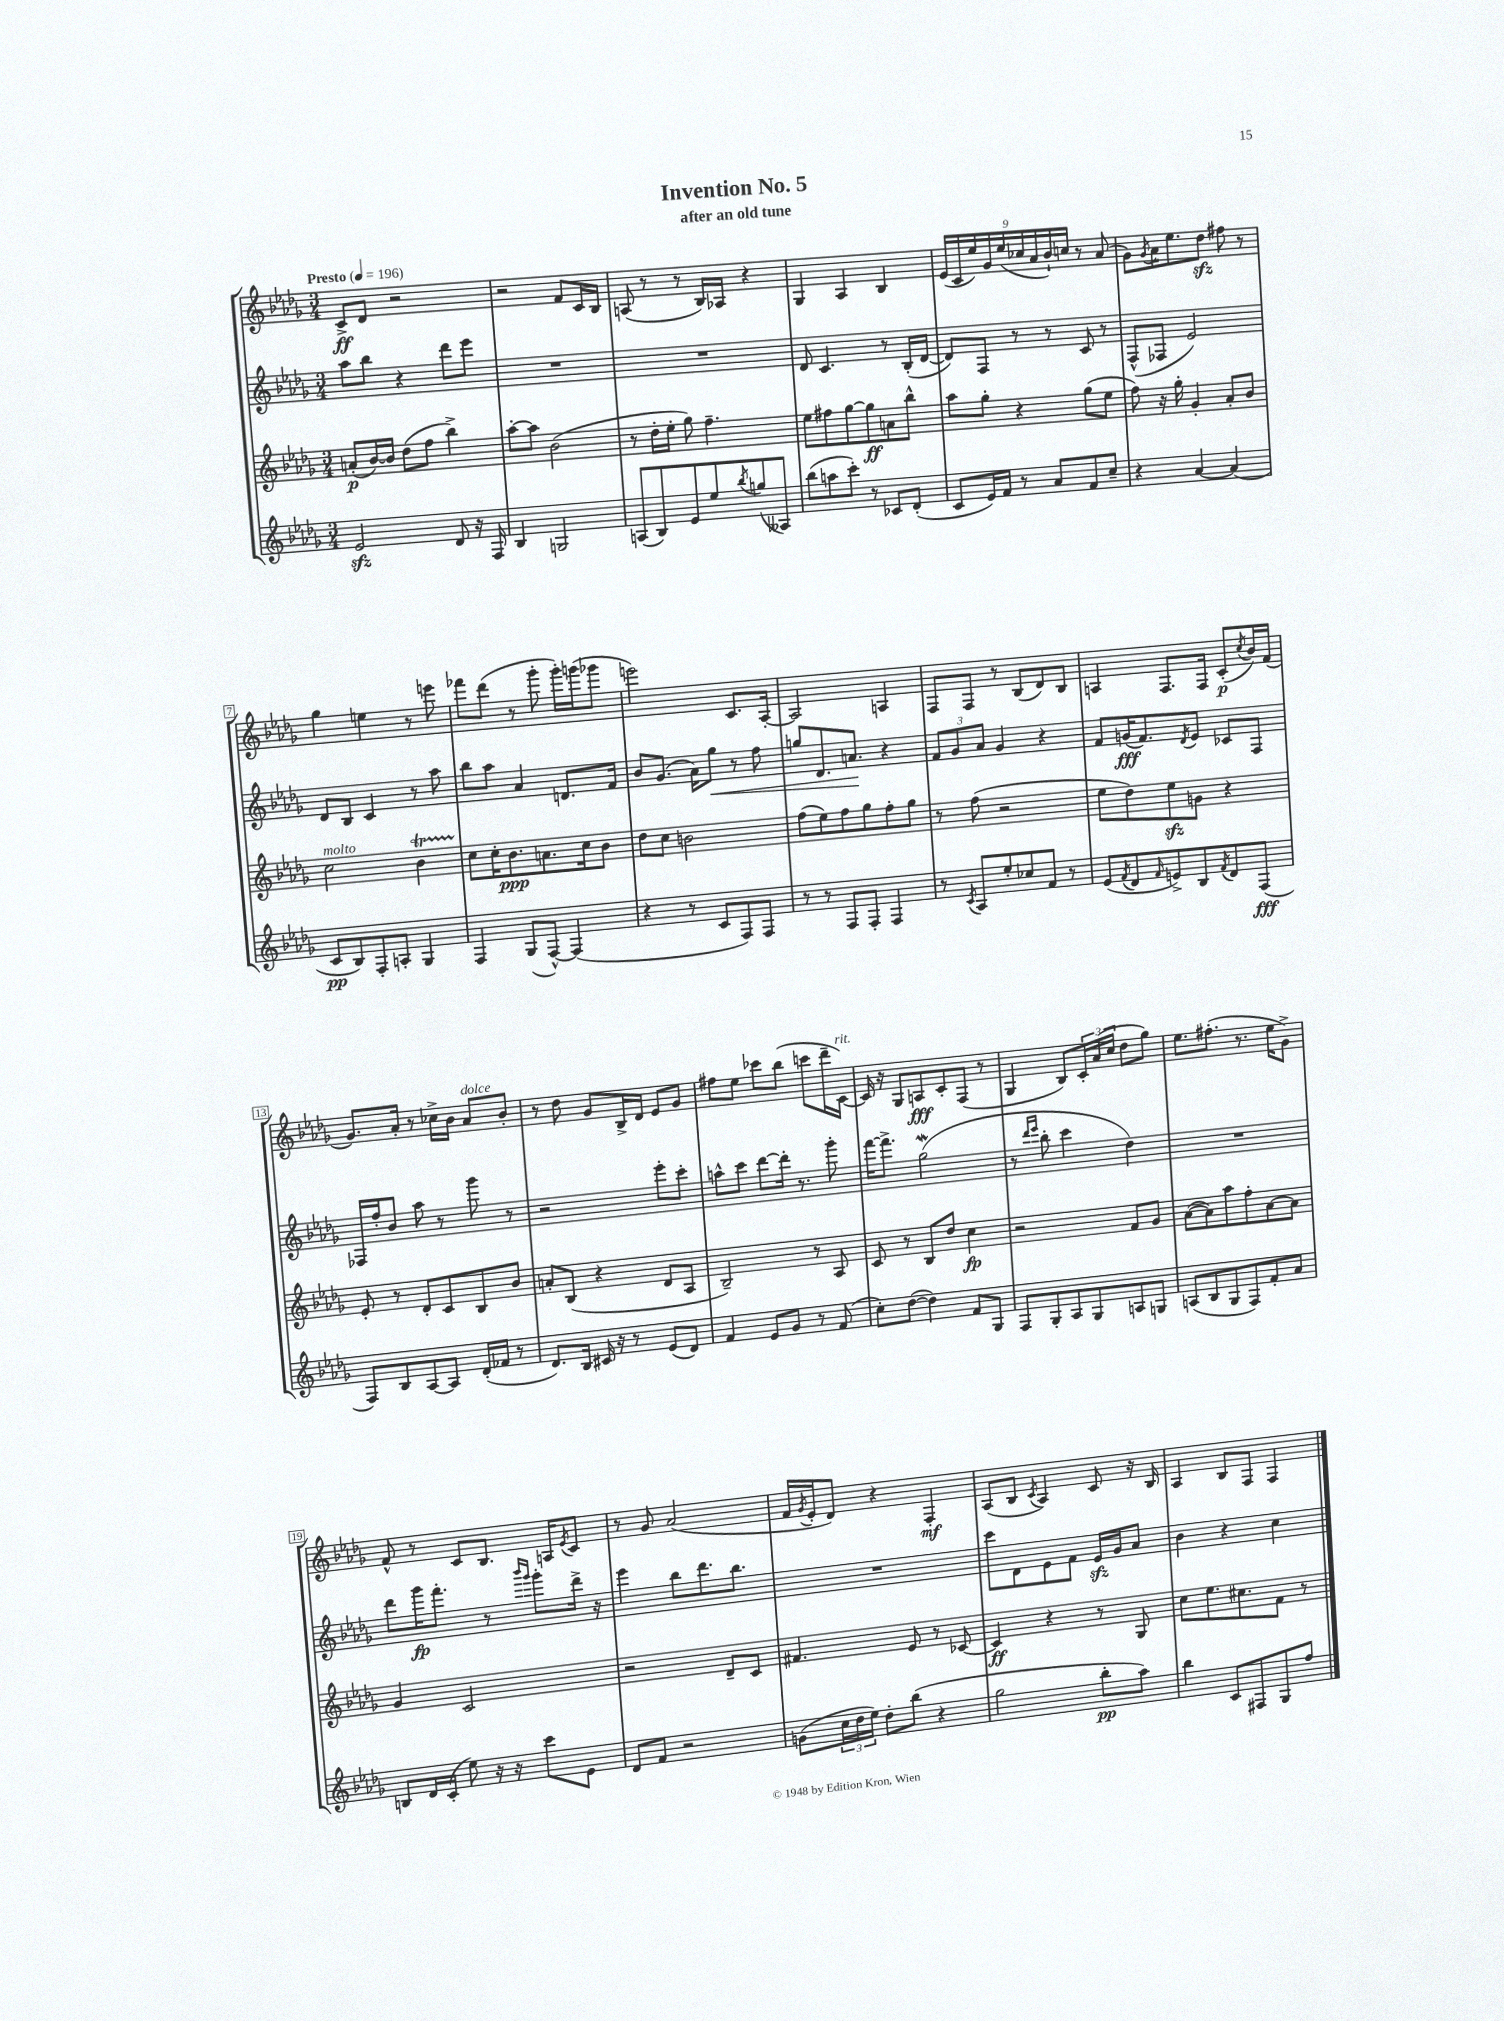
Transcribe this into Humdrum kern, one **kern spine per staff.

**kern	**dynam	**kern	**dynam	**kern	**dynam	**kern	**dynam
*part4	*part4	*part3	*part3	*part2	*part2	*part1	*part1
*staff4	*staff4	*staff3	*staff3	*staff2	*staff2	*staff1	*staff1
*clefG2	*	*clefG2	*	*clefG2	*	*clefG2	*
*k[b-e-a-d-g-]	*	*k[b-e-a-d-g-]	*	*k[b-e-a-d-g-]	*	*k[b-e-a-d-g-]	*
*M3/4	*	*M3/4	*	*M3/4	*	*M3/4	*
*MM196	*	*MM196	*	*MM196	*	*MM196	*
=1	=1	=1	=1	=1	=1	=1	=1
!	!	!	!	!	!	!LO:TX:a:B:t=Presto	!
2e-zz/	.	(8an'/L	p	8aa-\L	.	8c^/L	ff
.	.	[16b-/L)	.	8bb-\J	.	8d-/J	.
.	.	16b-/JJ]	.	.	.	.	.
.	.	(8dd-\L	.	4r	.	2r	.
.	.	8ff\J	.	.	.	.	.
8d-/	.	4bb-^\)	.	8ddd-\L	.	.	.
16r	.	.	.	8eee-\J	.	.	.
16F/	.	.	.	.	.	.	.
=2	=2	=2	=2	=2	=2	=2	=2
4B-/	.	[8aa-'\L	.	2.r	.	2r	.
.	.	8aa-\J]	.	.	.	.	.
2Gn/	.	(2b-\	.	.	.	.	.
.	.	.	.	.	.	8f/L	.
.	.	.	.	.	.	16c/L	.
.	.	.	.	.	.	16B-/JJ	.
=3	=3	=3	=3	=3	=3	=3	=3
(8An/L	.	8r	.	2.r	.	(8An/	.
8B-/)	.	16dd-'\LL	.	.	.	8r	.
.	.	16ee-'\JJ	.	.	.	.	.
8e-/	.	8gg-\)	.	.	.	8r	.
8ee-/	.	4.ff~\	.	.	.	16B-/LL)	.
.	.	.	.	.	.	16A-X/JJ	.
8qbb-/	.	.	.	.	.	.	.
(8ggn/	.	.	.	.	.	4r	.
8A--X/J)	.	.	.	.	.	.	.
=4	=4	=4	=4	=4	=4	=4	=4
(8bb-\L	.	8ee-\L	.	8d-/	.	4G-/	.
8aan\	.	8ff#X\	.	4.c/	.	.	.
8ccc'\J)	.	[8gg-\	.	.	.	4A-/	.
8r	.	8gg-\]	ff	.	.	.	.
8c-X/L	.	8an\	.	8r	.	4B-/	.
(8d-'/J	.	8bb-^^\J	.	(16B-'/LL	.	.	.
.	.	.	.	[16d-/JJ	.	.	.
=5	=5	=5	=5	=5	=5	=5	=5
8c/L	.	8aa-\L	.	8d-/L])	.	(18e-/LL	.
.	.	.	.	.	.	18c/	.
.	.	.	.	.	.	18ee-/)	.
16e-/L)	.	8gg-'\J	.	8F/J	.	.	.
.	.	.	.	.	.	18g-/	.
16f/JJ	.	.	.	.	.	.	.
.	.	.	.	.	.	(18ee-/	.
8r	.	4r	.	8r	.	.	.
.	.	.	.	.	.	18cc-X/	.
.	.	.	.	.	.	18a-/	.
8a-/L	.	.	.	8r	.	.	.
.	.	.	.	.	.	18b-`/)	.
.	.	.	.	.	.	18ccn/JJ	.
8f/	.	(8gg-\L	.	8c/	.	8r	.
8cc~/J	.	8ee-\J	.	8r	.	(8a-/	.
=6	=6	=6	=6	=6	=6	=6	=6
4r	.	8ff\)	.	(8F^^/L	.	8g-\L)	.
.	.	.	.	.	.	8qg-/	.
.	.	16r	.	8F-X/J	.	16a-\K	.
.	.	16gg-'\	.	.	.	8.ee-\	.
[4a-/	.	4g-'/	.	2e-/)	.	.	.
.	.	.	.	.	.	8dd-zz\J	.
(4a-/]	.	8a-'/L	.	.	.	8ff#X\	.
.	.	8b-/J	.	.	.	8r	.
!!LO:LB:g=z
=7	=7	=7	=7	=7	=7	=7	=7
!	!	!LO:TX:a:i:t=molto	!	!	!	!	!
8c/L	pp	2cc\	.	8d-/L	.	4gg-\	.
8B-/)	.	.	.	8B-/J	.	.	.
8F'/	.	.	.	4c/	.	4een\	.
8An'/J	.	.	.	.	.	.	.
4G-/	.	4b-T\	.	8r	.	8r	.
.	.	.	.	8aa-\	.	8eeen\	.
=8	=8	=8	=8	=8	=8	=8	=8
4F/	.	8cc\L	.	8bb-\L	.	8fff-X\L	.
.	.	16cc'\K	.	8aa-\J	.	(8ddd-\J	.
.	.	8.b-\	ppp	.	.	.	.
(8G-/L	.	.	.	4a-/	.	8r	.
[8F^^/J)	.	8.an\	.	.	.	8ggg-'\	.
(4F/]	.	.	.	8.dn/L	.	16ggg-'\LL)	.
.	.	16cc\k	.	.	.	(16gggn\J	.
.	.	8b-\J	.	.	.	8ggg-X\J	.
.	.	.	.	16f/Jk	.	.	.
=9	=9	=9	=9	=9	=9	=9	=9
4r	.	8dd-\L	.	8b-/L	.	2eeen\)	.
.	.	8cc\J	.	(8.g-/J	.	.	.
8r	.	2bn\	.	.	.	.	.
.	.	.	.	16a-\KL)	.	.	.
!	!	!	!	!	!LO:HP:b	!	!
8c/L	.	.	.	8gg-\J	<	.	.
8F/)	.	.	.	8r	.	8.c/L	.
8F/J	.	.	.	8ff\	.	.	.
.	.	.	.	.	.	[16A-'/Jk	.
=10	=10	=10	=10	=10	=10	=10	=10
8r	.	(8ff\L	.	8ggn/L	.	2A-/]	.
8r	.	8ee-\)	.	8.d-/	.	.	.
8F/L	.	8ff\	.	.	.	.	.
.	.	.	.	8.an/J	.	.	.
8F'/J	.	8gg-\	.	.	.	.	.
4F/	.	8ff'\	.	4r	[	4An/	.
.	.	8gg-\J	.	.	.	.	.
=11	=11	=11	=11	=11	=11	=11	=11
8r	.	8r	.	12f/L	.	8F/L	.
.	.	.	.	12g-/	.	.	.
8qc/	.	.	.	.	.	.	.
8A-/L	.	(8ff\	.	.	.	8F/J	.
.	.	.	.	12a-/J	.	.	.
8ee-'/	.	2r	.	4g-/	.	8r	.
8cc-X/	.	.	.	.	.	(8B-/L	.
8f/J	.	.	.	4r	.	8d-/)	.
8r	.	.	.	.	.	8B-/J	.
=12	=12	=12	=12	=12	=12	=12	=12
(8e-/L	.	8ee-\L	.	8f/L	.	4An/	.
8qf/	.	.	.	.	.	.	.
8d-/	.	8dd-\)	.	(16gn/K	fff	.	.
.	.	.	.	8.f/)	.	.	.
16qqf/	.	.	.	.	.	.	.
8en^/)	.	8ee-zz\	.	.	.	8.F/L	.
.	.	.	.	8qd-/	.	.	.
8B-/	.	8gn\J	.	8e-/J	.	.	.
.	.	.	.	.	.	16F/Jk	.
8qf/	.	.	.	.	.	.	.
8d-/	.	4r	.	8c-X/L	.	(8c'/L	p
.	.	.	.	.	.	8qcc/	.
(8F/J	fff	.	.	8F/J	.	16b-/L)	.
.	.	.	.	.	.	(16f/JJ	.
!!LO:LB:g=z
=13	=13	=13	=13	=13	=13	=13	=13
8F/L)	.	8e-'/	.	16F-X/LL	.	8.g-/L)	.
.	.	.	.	16ff'/J	.	.	.
8B-/	.	8r	.	8b-/J	.	.	.
.	.	.	.	.	.	16a-'/Jk	.
[8A-/	.	8d-'/L	.	8aa-\	.	8r	.
8A-/J]	.	8c/	.	8r	.	16cc-X^\LL	.
.	.	.	.	.	.	16b-\JJ	.
!	!	!	!	!	!	!LO:TX:a:i:t=dolce	!
(16d-'/LL	.	8B-/	.	8ggg-\	.	8a-/L	.
16f-X/JJ	.	.	.	.	.	.	.
8r	.	8b-/J	.	8r	.	8b-'/J	.
=14	=14	=14	=14	=14	=14	=14	=14
8.d-/L)	.	8an'/L	.	2r	.	8r	.
.	.	(8B-/J	.	.	.	8dd-\	.
16B-/Jk	.	.	.	.	.	.	.
16c#X/	.	4r	.	.	.	8g-/L	.
16r	.	.	.	.	.	.	.
8r	.	.	.	.	.	16B-^/L	.
.	.	.	.	.	.	16d-/JJ	.
(8e-/L	.	8d-/L	.	8eee-'\L	.	8e-/L	.
8d-/J)	.	8A-/J	.	8ccc'\J	.	8g-/J	.
=15	=15	=15	=15	=15	=15	=15	=15
4f/	.	2B-~/)	.	8aan^^\L	.	8ff#X\L	.
.	.	.	.	8ccc\J	.	8ee-\J	.
8e-/L	.	.	.	[8ddd-\L	.	8ccc-X\L	.
8g-/J	.	.	.	16ddd-'\Jk]	.	(8bb-\J	.
.	.	.	.	8.r	.	.	.
8r	.	8r	.	.	.	8cccn\L	.
(8f/	.	8A-/	.	8ggg-'\	.	16ddd-~\L	.
!	!	!	!	!	!	!LO:TX:a:i:t=rit.	!
.	.	.	.	.	.	[16c\JJ)	.
=16	=16	=16	=16	=16	=16	=16	=16
8cc'\L)	.	8c/	.	[16fff\KL	.	16c/]	.
.	.	.	.	8.fff^\J]	.	16r	.
([8dd-\J	.	8r	.	.	.	8G-/L	.
4dd-\])	.	8B-/L	.	(2gg-w\	.	8An/	fff
.	.	8dd-/J	.	.	.	8c'/	.
8f/L	.	4cc\	fp	.	.	(8F/J	.
8G-/J	.	.	.	.	.	8r	.
=17	=17	=17	=17	=17	=17	=17	=17
8F/L	.	2r	.	8r	.	4G-/	.
.	.	.	.	16qqddd-/LL	.	.	.
.	.	.	.	16qqeee-/JJ	.	.	.
8G-'/	.	.	.	8bb-'\	.	.	.
8A-/	.	.	.	4ccc\	.	8B-/L)	.
8G-/	.	.	.	.	.	24c'/L	.
.	.	.	.	.	.	(24a-/	.
.	.	.	.	.	.	24cc/JJ	.
8An/	.	8f/L	.	4dd-\)	.	8dd-\L	.
8Gn/J	.	8g-/J	.	.	.	8gg-\J)	.
=18	=18	=18	=18	=18	=18	=18	=18
(8An/L	.	([8a-\L	.	2.r	.	8.ee-\L	.
8B-/	.	8a-\])	.	.	.	.	.
.	.	.	.	.	.	(8.ff#X'\J	.
8G-/	.	8aa-\	.	.	.	.	.
8F/)	.	8ff'\	.	.	.	8.r	.
8f'/	.	[8a-\	.	.	.	.	.
.	.	.	.	.	.	16ee-\KL	.
8a-/J	.	8a-\J]	.	.	.	8g-^\J)	.
!!LO:LB:g=z
=19	=19	=19	=19	=19	=19	=19	=19
8Bn/L	.	4g-/	.	8ddd-\L	.	8f^^/	.
16d-/L	.	.	.	16ggg-\K	fp	8r	.
(16c'/JJ	.	.	.	8.fff'\J	.	.	.
8ee-\)	.	2c/	.	.	.	8c/L	.
16r	.	.	.	8r	.	8.B-/J	.
16r	.	.	.	.	.	.	.
.	.	.	.	16qqbbb-/LL	.	.	.
.	.	.	.	16qqggg-/JJ	.	.	.
8ccc\L	.	.	.	8ggg-'\L	.	.	.
.	.	.	.	.	.	16An/KL	.
.	.	.	.	.	.	8qe-/	.
8e-\J	.	.	.	16ddd-^\Jk	.	8c/J	.
.	.	.	.	16r	.	.	.
=20	=20	=20	=20	=20	=20	=20	=20
8d-/L	.	2r	.	4eee-\	.	8r	.
8f/J	.	.	.	.	.	8g-/	.
2r	.	.	.	8bb-\L	.	(2a-/	.
.	.	.	.	8.ddd-\	.	.	.
.	.	8d-~/L	.	.	.	.	.
.	.	.	.	8.bb-\J	.	.	.
.	.	8c/J	.	.	.	.	.
=21	=21	=21	=21	=21	=21	=21	=21
(8gn\L	.	4.f#X/	.	2.r	.	16f/LL	.
.	.	.	.	.	.	8qg-/	.
.	.	.	.	.	.	16e-'/J	.
24cc\L	.	.	.	.	.	8d-/J)	.
24dd-\	.	.	.	.	.	.	.
24ee-\JJ)	.	.	.	.	.	.	.
8dd-'\L	.	.	.	.	.	4r	.
(8bb-\J	.	8e-/	.	.	.	.	.
4r	.	8r	.	.	.	4F'/	mf
.	.	[8c-X/	.	.	.	.	.
=22	=22	=22	=22	=22	=22	=22	=22
2gg-\	.	4c-/]	ff	8ccc\L	.	(8A-/L	.
.	.	.	.	8d-\	.	8B-/J	.
.	.	.	.	.	.	8qc/	.
.	.	4r	.	8e-\	.	4A-/)	.
.	.	.	.	8f\J	.	.	.
8bb-'\L	pp	8r	.	16e-zz/LL	.	8c/	.
.	.	.	.	16g-/J	.	.	.
8aa-\J)	.	8G-/	.	8a-/J	.	16r	.
.	.	.	.	.	.	16B-/	.
=23	=23	=23	=23	=23	=23	=23	=23
4bb-\	.	8cc\L	.	4b-\	.	4A-/	.
.	.	8.ee-\	.	.	.	.	.
8c/L	.	.	.	4r	.	8B-/L	.
.	.	8.cc#X\	.	.	.	.	.
8F#X/	.	.	.	.	.	8F/J	.
8G-/	.	8f\J	.	4cc\	.	4F/	.
8ff/J	.	8r	.	.	.	.	.
==	==	==	==	==	==	==	==
*-	*-	*-	*-	*-	*-	*-	*-
